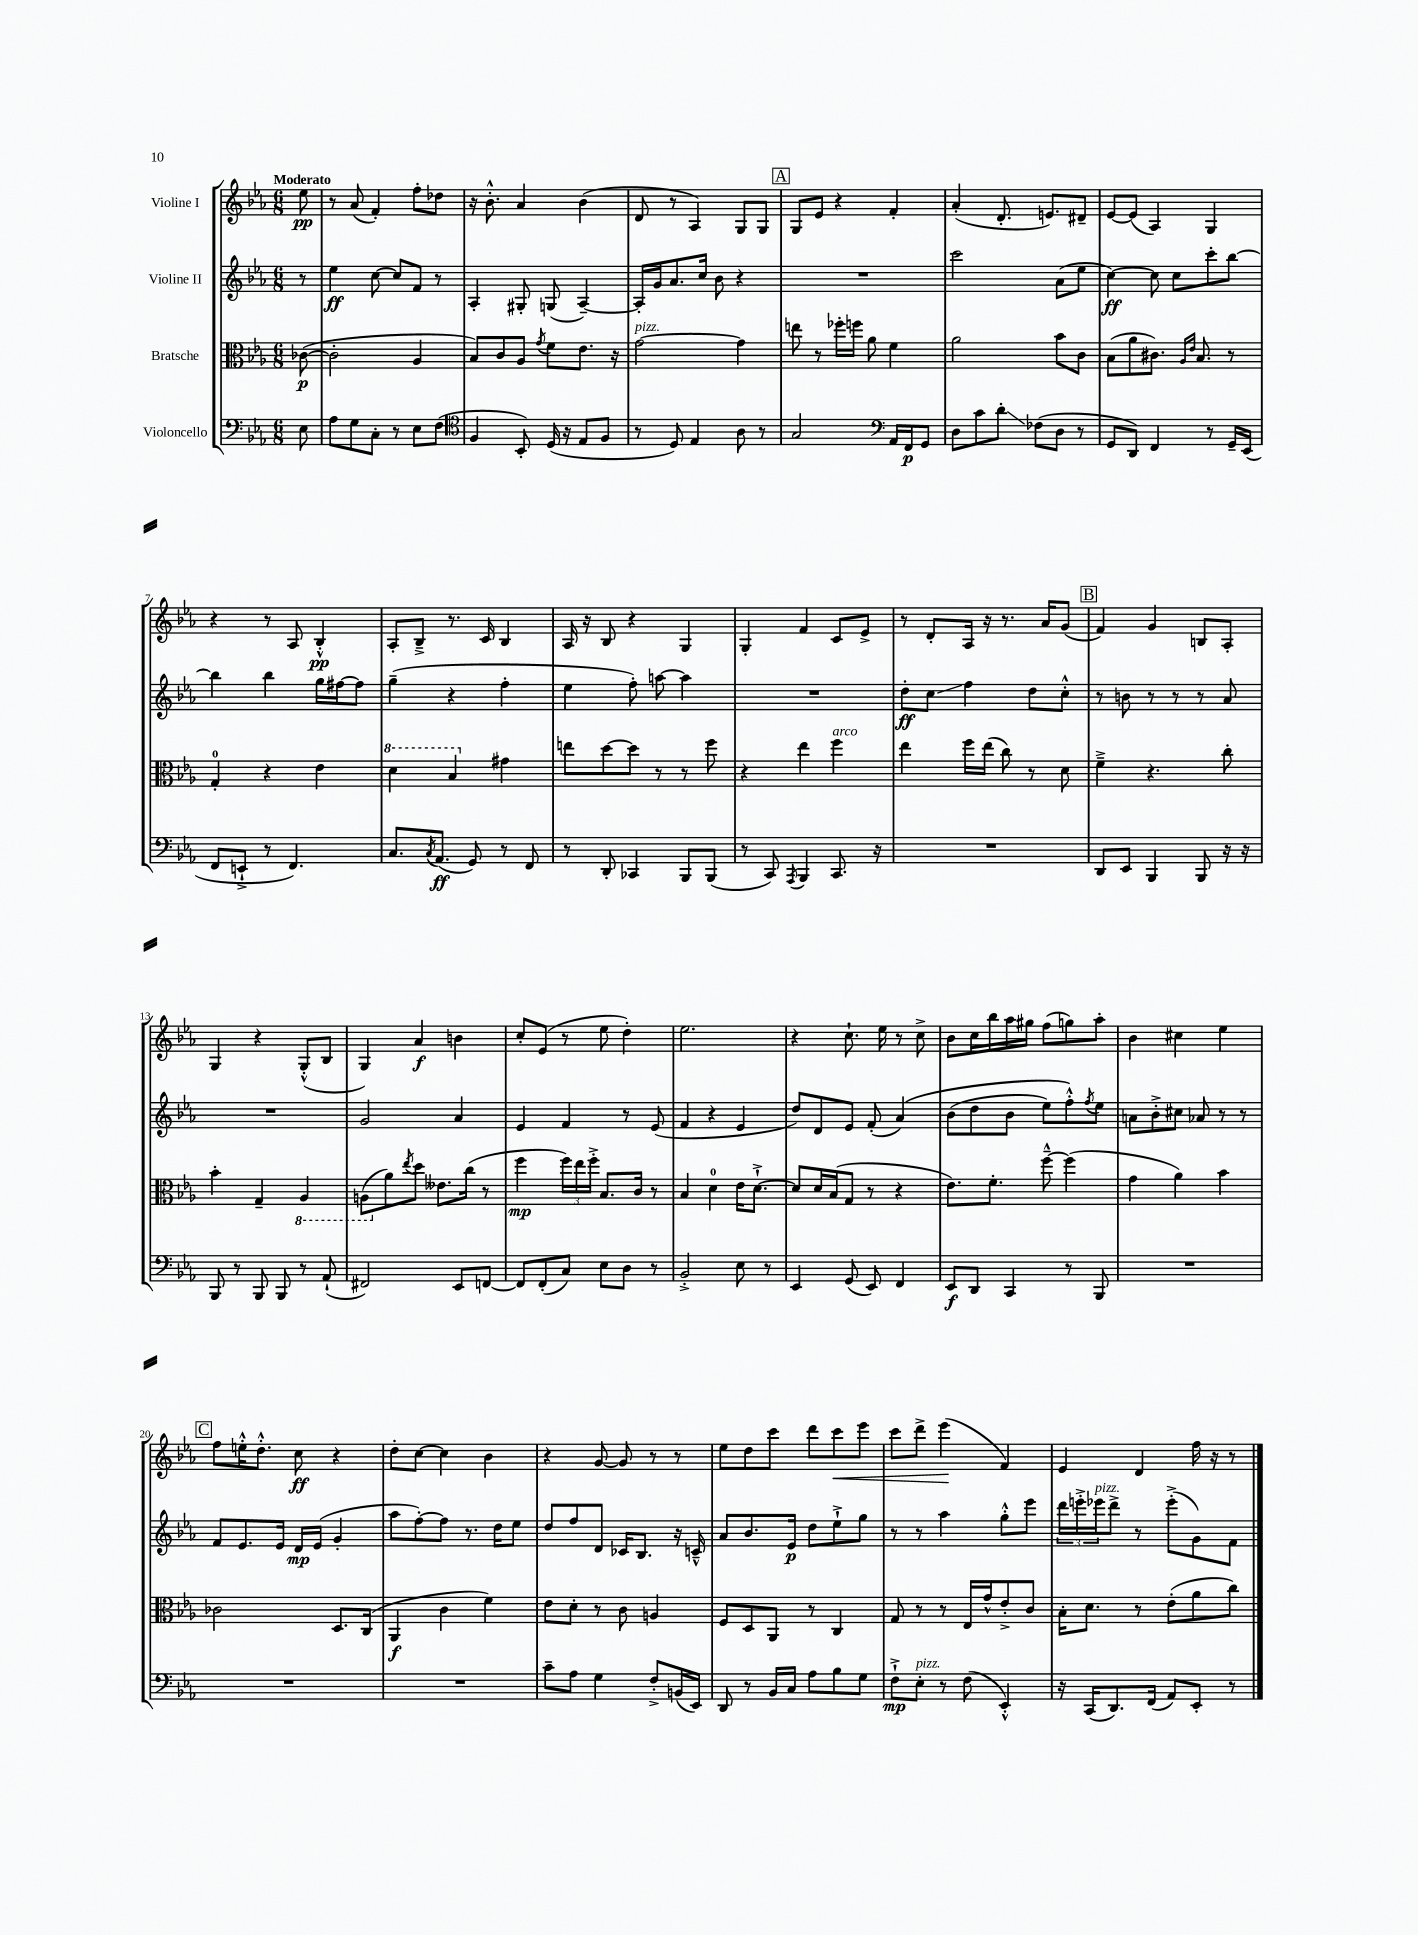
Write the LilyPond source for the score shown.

<<
\new StaffGroup <<
\new Staff = "s0" \with { instrumentName = "Violine I" } {
    \clef treble \key ees \major \numericTimeSignature \time 6/8 \partial 8 \tempo "Moderato"
    ees''8\pp |
    r8 aes'8( f'4-.) f''8-. des''8 |
    r16 bes'8.-.-^ aes'4 bes'4( |
    d'8 r8 aes4) g8 g8 |
    \mark \markup { \box "A" } g8 ees'8 r4 f'4-. |
    aes'4-.( d'8.-. e'8.) dis'8-- |
    ees'8~ ees'8( aes4) g4 |
    r4 r8 aes8 bes4-.-^\pp |
    aes8-. bes8---> r8. c'16 bes4 |
    aes16 r16 bes8 r4 g4 |
    g4-. f'4 c'8 ees'8-> |
    r8 d'8-. aes16 r16 r8. aes'16 g'8( |
    \mark \markup { \box "B" } f'4) g'4 b8 aes8-. |
    g4 r4 g8-.-^( bes8 |
    g4) aes'4\f b'4 |
    c''8-. ees'8( r8 ees''8 d''4-.) |
    ees''2. |
    r4 c''8.-! ees''16 r8 c''8-> |
    bes'8 c''16 bes''16 aes''16 gis''16 f''8( g''8) aes''8-. |
    bes'4 cis''4 ees''4 |
    \mark \markup { \box "C" } f''8 e''16-.-^ d''8.-.-^ c''8\ff r4 |
    d''8-. c''8~ c''4 bes'4 |
    r4 g'8~ g'8 r8 r8 |
    ees''8 d''8 c'''8 d'''8 c'''8\< ees'''8 |
    c'''8 d'''8-> ees'''4\!( f'4) |
    ees'4 d'4 f''16 r16 r8 \bar "|." |
}
\new Staff = "s1" \with { instrumentName = "Violine II" } {
    \clef treble \key ees \major \numericTimeSignature \time 6/8 \partial 8
    r8 |
    ees''4\ff c''8~ c''8 f'8 r8 |
    aes4-. gis8-. g8( aes4~--) |
    aes16-. g'16 aes'8. c''16 bes'8 r4 |
    \mark \markup { \box "A" } R2. |
    c'''2 aes'8( ees''8 |
    c''4~\ff) c''8 c''8 c'''8-. bes''8~ |
    bes''4 bes''4 g''16 fis''16~ fis''8 |
    g''4--( r4 f''4-. |
    ees''4 f''8-.) a''8~ a''4 |
    R2. |
    d''8-.\ff c''8\glissando f''4 d''8 c''8-.-^ |
    \mark \markup { \box "B" } r8 b'8 r8 r8 r8 aes'8 |
    R2. |
    g'2 aes'4 |
    ees'4 f'4 r8 ees'8( |
    f'4 r4 ees'4 |
    d''8) d'8 ees'8 f'8-.( aes'4)\( |
    bes'8( d''8 bes'8 ees''8) f''8-.-^\) \acciaccatura { f''8 } ees''8 |
    a'8 bes'8-.-> cis''8 aes'8 r8 r8 |
    \mark \markup { \box "C" } f'8 ees'8. ees'16 d'16\mp ees'16( g'4-. |
    aes''8 f''8~-.) f''8 r8. d''16 ees''8 |
    d''8 f''8 d'8 ces'16 bes8. r16 c'16---^ |
    aes'8 bes'8. ees'16\p d''8 ees''8-!-> g''8 |
    r8 r8 aes''4 g''8-.-^ ees'''8 |
    \tuplet 3/2 { d'''16 e'''16-.-> ees'''16^\markup { \italic "pizz." } } d'''8-> r8 ees'''8-.->( g'8) f'8 \bar "|." |
}
\new Staff = "s2" \with { instrumentName = "Bratsche" } {
    \clef alto \key ees \major \numericTimeSignature \time 6/8 \partial 8
    ces'8~\p( |
    ces'2-. aes4 |
    bes8) c'8 aes8 \acciaccatura { g'8 } f'8 ees'8. r16 |
    g'2~^\markup { \italic "pizz." } g'4 |
    \mark \markup { \box "A" } e''8 r8 fes''16-. f''16 aes'8 f'4 |
    aes'2 bes'8 c'8 |
    bes8( aes'8 cis'8.) \grace { aes16 ees'16 } bes8. r8 |
    g4-0-. r4 ees'4 |
    \ottava #1 d''4 bes'4 \ottava #0 gis'4 |
    e''8 d''8~ d''8 r8 r8 f''8 |
    r4 ees''4 f''4^\markup { \italic "arco" } |
    ees''4 f''16 ees''16( c''8) r8 d'8 |
    \mark \markup { \box "B" } f'4---> r4. c''8-. |
    bes'4-. g4-- \ottava #-1 aes,4 |
    a,8( \ottava #0 aes'8) \acciaccatura { ees''8 } d''8 eeses'8. c''16( r8 |
    f''4\mp \tuplet 3/2 { f''16) ees''16 f''16-.-> } bes8. c'16 r8 |
    bes4 d'4-0 ees'16 d'8.~-!-> |
    d'8 d'16 bes16( g8 r8 r4 |
    ees'8.) f'8.-. f''8~---^ f''4( |
    g'4 aes'4) bes'4 |
    \mark \markup { \box "C" } ces'2 d8. c16( |
    aes,4\f c'4 f'4) |
    ees'8 d'8-. r8 c'8 a4 |
    f8 d8 aes,8 r8 c4 |
    g8 r8 r8 ees16 g'16-^ ees'8-.-> c'8 |
    bes16-. d'8. r8 ees'8-.( aes'8 c''8) \bar "|." |
}
\new Staff = "s3" \with { instrumentName = "Violoncello" } {
    \clef bass \key ees \major \numericTimeSignature \time 6/8 \partial 8
    ees8 |
    aes8 g8 c8-. r8 ees8 f8( |
    \clef tenor f4 bes,8-.) d16( r16 ees8 f8 |
    r8 d8) ees4 aes8 r8 |
    \mark \markup { \box "A" } g2 \clef bass aes,16 f,16\p g,8 |
    d8 c'8 d'8-.\glissando fes8( d8 r8 |
    g,8 d,8) f,4 r8 g,16-- ees,16( |
    f,8 e,8-!-> r8 f,4.) |
    c8. \acciaccatura { c8 } aes,8.\ff( g,8) r8 f,8 |
    r8 d,8-. ces,4 bes,,8 bes,,8( |
    r8 c,8) \acciaccatura { aes,,8 } bes,,4 c,8. r16 |
    R2. |
    \mark \markup { \box "B" } d,8 ees,8 bes,,4 bes,,8 r16 r16 |
    bes,,8 r8 bes,,8 bes,,8 r8 aes,8-!( |
    fis,2) ees,8 f,8~ |
    f,8 f,8-.( c8) ees8 d8 r8 |
    bes,2-.-> ees8 r8 |
    ees,4 g,8( ees,8) f,4 |
    ees,8\f d,8 c,4 r8 bes,,8 |
    R2. |
    \mark \markup { \box "C" } R2. |
    R2. |
    c'8-- aes8 g4 f8-.-> b,16( ees,16) |
    d,8 r8 bes,16 c16 aes8 bes8 g8 |
    f8-!->\mp ees8-.^\markup { \italic "pizz." } r8 f8( ees,4-.-^) |
    r16 c,16( d,8.) f,16( aes,8) ees,8-. r8 \bar "|." |
}
>>
>>
